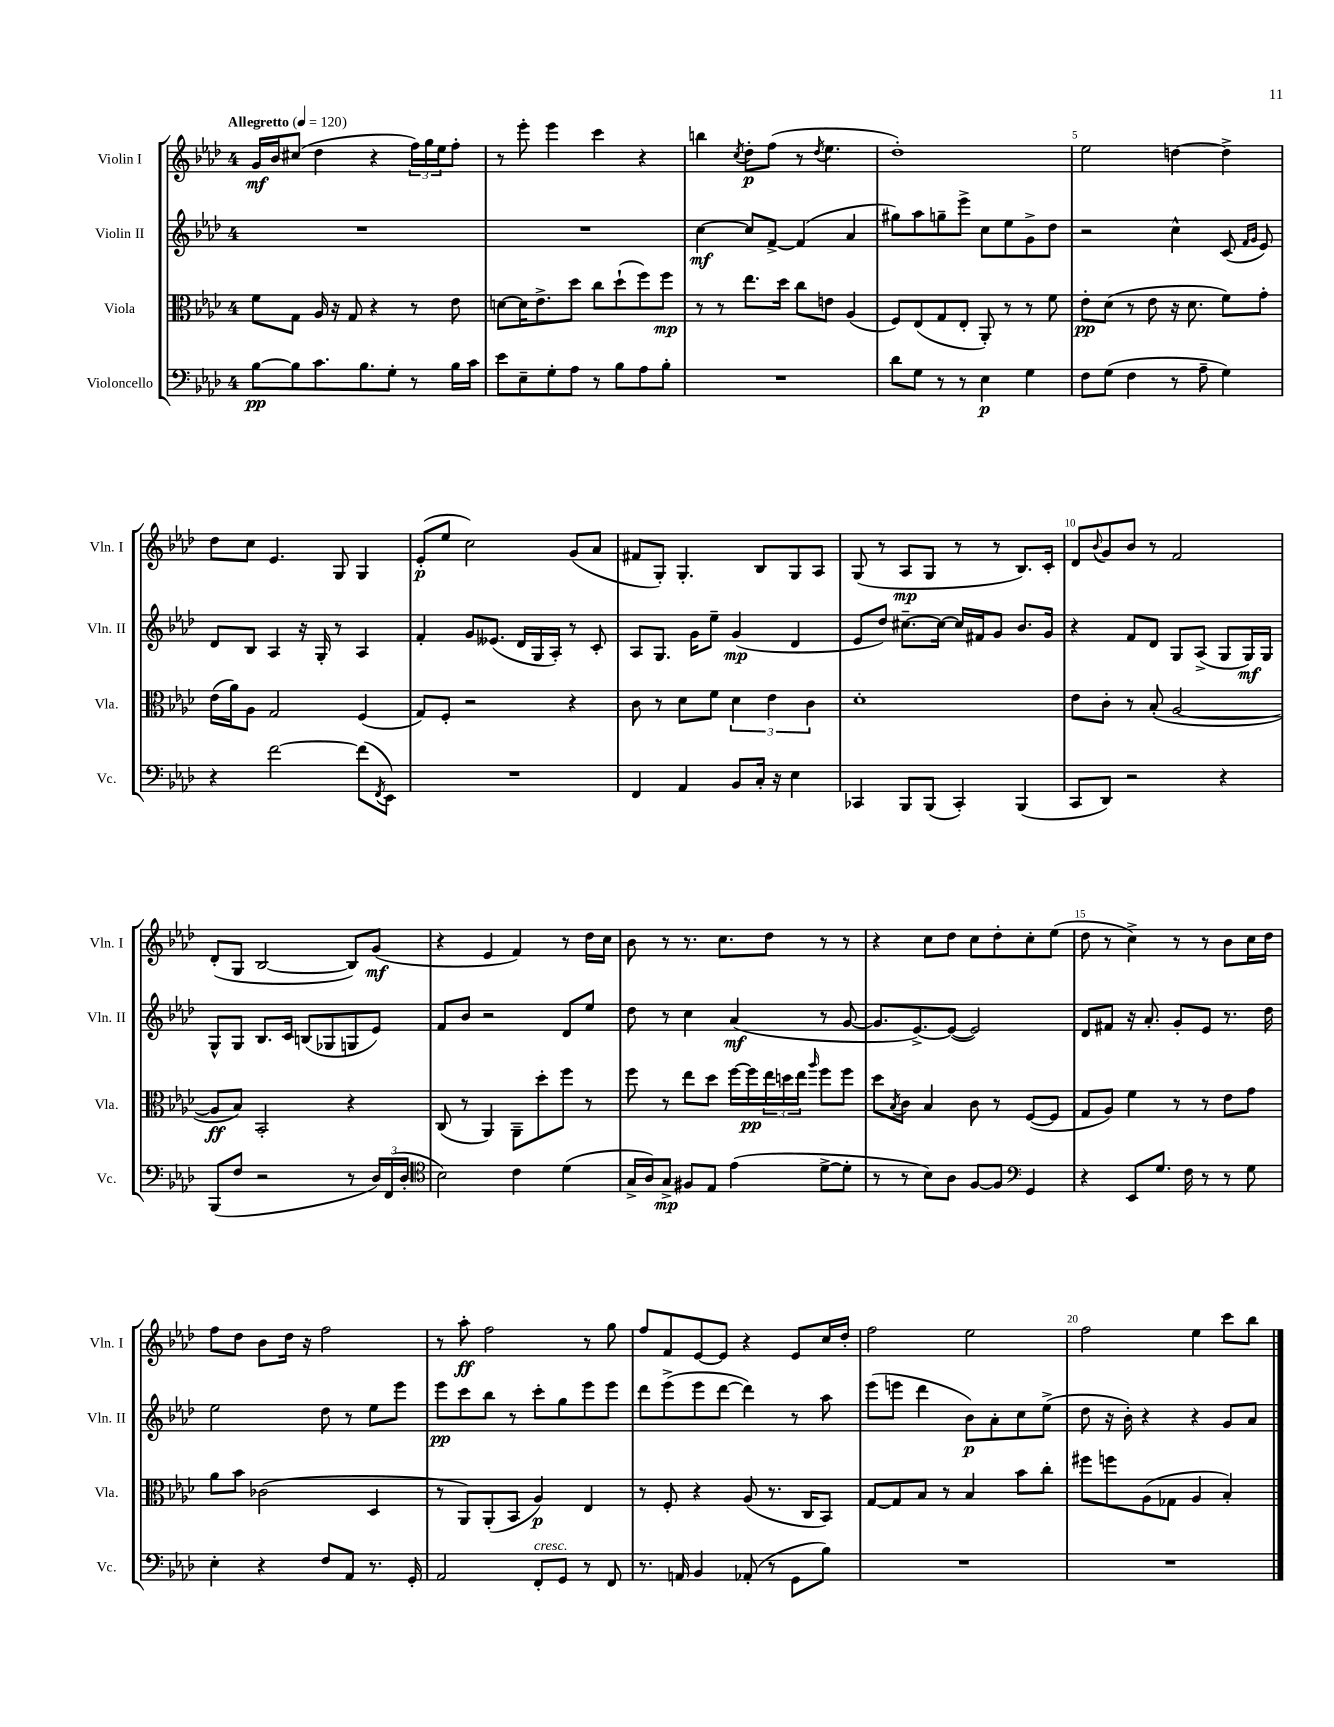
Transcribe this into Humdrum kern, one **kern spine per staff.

**kern	**kern	**kern	**kern
*staff4	*staff3	*staff2	*staff1
*clefF4	*clefC3	*clefG2	*clefG2
*k[b-e-a-d-]	*k[b-e-a-d-]	*k[b-e-a-d-]	*k[b-e-a-d-]
*M4/4	*M4/4	*M4/4	*M4/4
*MM120	*MM120	*MM120	*MM120
[8B-\L	8f\L	1r	16g/LL
.	.	.	16b-/J
8B-\]	8G\J	.	(8cc#/J
8.c\	16A-/	.	4dd-\
.	16r	.	.
.	8G/	.	.
8.B-\	.	.	.
.	4r	.	4r
8G'\J	.	.	.
8r	8r	.	24ff\LL)
.	.	.	24gg\
.	.	.	24ee-\J
16B-\LL	8e-\	.	8ff'\J
16c\JJ	.	.	.
=	=	=	=
8e-\L	[8d\L	1r	8r
8E-~\	16d\]K	.	8eee-'\
.	8.e-^\	.	.
8G'\	.	.	4eee-\
8A-\J	8dd-\J	.	.
8r	8cc\L	.	4ccc\
8B-\L	(8dd-`\	.	.
8A-\	8ff\)	.	4r
8B-'\J	8ff\J	.	.
=	=	=	=
1r	8r	[4cc\	4bb\
.	8r	.	.
.	.	.	8qcc/
.	8.ee-\L	8cc/]L	8dd-'\L
.	.	[8f^/J	(8ff\J
.	16dd-\Jk	.	.
.	8cc\L	(4f/]	8r
.	.	.	8qdd-/
.	8e\J	.	4.ee-\
.	(4A-/	4a-/	.
=	=	=	=
8d-\L	8F/L)	8gg#\L)	1dd-')
8G\J	(8E-/	8aa-\	.
8r	8G/	8gg~\	.
8r	8E-'/J	8eee-^\J	.
4E-\	8AA-'/)	8cc\L	.
.	8r	8ee-\	.
4G\	8r	8g^\	.
.	8f\	8dd-\J	.
=	=	=	=
8F\L	8e-'\L	2r	2ee-\
(8G\J	(8d-\J	.	.
4F\	8r	.	.
.	8e-\	.	.
8r	16r	4cc^^\	[4dd\
.	8.d-\	.	.
8A-~\	.	.	.
4G\)	8f\L)	(8c/	4dd^\]
.	.	16qqf/LL	.
.	.	16qqg/JJ	.
.	8g'\J	8e-/)	.
=	=	=	=
4r	(16e-\LL	8d-/L	8dd-\L
.	16a-\J)	.	.
.	8A-\J	8B-/J	8cc\J
[2f\	2G/	4A-/	4.e-/
.	.	16r	.
.	.	16G'/	.
.	.	8r	8G/
(8f\]L	(4F/	4A-/	4G/
8qFF/	.	.	.
8EE-\J)	.	.	.
=	=	=	=
1r	8G/L)	4f'/	(8e-'/L
.	8F'/J	.	8ee-/J
.	2r	8g/L	2cc\)
.	.	(8.e--/J	.
.	.	16d-/LL	.
.	.	16G/	.
.	.	16A-'/JJ)	.
.	4r	8r	(8g/L
.	.	8c'/	8a-/J
=	=	=	=
4FF/	8c\	8A-/L	8f#/L
.	8r	8.G/J	8G'/J)
4AA-/	8d-\L	.	4.G'/
.	.	16g\LK	.
.	8f\J	8ee-~\J	.
8BB-/L	6d-\	(4g/	.
16C'/Jk	.	.	8B-/L
.	6e-\	.	.
16r	.	.	.
4E-\	.	4d-/	8G/
.	6c\	.	.
.	.	.	8A-/J
=	=	=	=
4CC-/	1d-'	8e-/L	(8G/
.	.	8dd-/J)	8r
8BBB-/L	.	[8.cc#~\L	8A-/L
(8BBB-/J	.	.	8G/J
.	.	16cc#\_Jk	.
4CC-'/)	.	16cc#/]LL	8r
.	.	16f#/J	.
.	.	8g/J	8r
(4BBB-/	.	8.b-/L	8.B-/L)
.	.	16g/Jk	16c'/Jk
=	=	=	=
8CC/L	8e-\L	4r	8d-/L
.	.	.	8qqb-/
8DD-/J)	8c'\J	.	8g/
2r	8r	8f/L	8b-/J
.	(8B-'/	8d-/J	8r
.	[2A-/	8G/L	2f/
.	.	(8A-^/J	.
4r	.	8G/L	.
.	.	16G/L)	.
.	.	16G/JJ	.
=	=	=	=
(8BBB-/L	8A-/]L	8G^^/L	(8d-'/L
8F/J	8B-/J)	8G/J	8G/J
2r	2BB-'/	8.B-/L	[2B-/
.	.	16c/Jk	.
.	.	(8B/L	.
.	.	8G-/	.
8r	4r	8G/	8B-/]L)
24D-/LL)	.	8e-/J)	(8g/J
(24FF/	.	.	.
24D-'/JJ	.	.	.
=	=	=	=
*clefC4	*	*	*
2B-\)	(8C/	8f/L	4r
.	8r	8b-/J	.
.	4AA-/)	2r	4e-/
4c\	8AA-~\L	.	4f/)
.	8dd-'\	.	.
(4d-\	8ff\J	8d-/L	8r
.	8r	8ee-/J	16dd-\LL
.	.	.	16cc\JJ
=	=	=	=
16G^/LL	8ff\	8dd-\	8b-\
16A-/J)	.	.	.
8G^/J	8r	8r	8r
8F#/L	8ee-\L	4cc\	8.r
8E-/J	8dd-\J	.	.
.	.	.	8.cc\L
(4e-\	[16ff\LL	(4a-/	.
.	16ff\]	.	.
.	24ee-\	.	8dd-\J
.	24dd\	.	.
.	24ee-\JJ	.	.
.	16qqaa-/	.	.
[8d-^\L	8ff\L	8r	8r
8d-'\]J	8ff\J	[8g/	8r
=	=	=	=
8r	8dd-\L	8.g/]L	4r
.	8qB-/	.	.
8r	8c\J	.	.
.	.	[8.e-^/)	.
8B-\L)	4B-/	.	8cc\L
8A-\J	.	(8e-/_J	8dd-\J
[8F/L	8c\	2e-/])	8cc\L
8F/]J	8r	.	8dd-'\
*clefF4	*	*	*
4GG/	([8F/L	.	8cc'\
.	8F/]J	.	(8ee-\J
=	=	=	=
4r	8G/L	8d-/L	8dd-\
.	8A-/J)	8f#/J	8r
8EE-/L	4f\	16r	4cc^\)
.	.	8.a-'/	.
8.G/J	.	.	.
.	8r	8g'/L	8r
16F\	.	.	.
8r	8r	8e-/J	8r
8r	8e-\L	8.r	8b-\L
8G\	8g\J	.	16cc\L
.	.	16dd-\	16dd-\JJ
=	=	=	=
4E-'\	8a-\L	2ee-\	8ff\L
.	8b-\J	.	8dd-\J
4r	(2c-\	.	8b-\L
.	.	.	16dd-\Jk
.	.	.	16r
8F/L	.	8dd-\	2ff\
8AA-/J	.	8r	.
8.r	4D-/	8ee-\L	.
.	.	8eee-\J	.
16GG'/	.	.	.
=	=	=	=
2AA-/	8r	8eee-\L	8r
.	8AA-/L)	8ccc\	8aa-'\
.	(8AA-'/	8bb-\J	2ff\
.	8BB-/J	8r	.
8FF'/L	4A-/)	8ccc'\L	.
8GG/J	.	8gg\	.
8r	4E-/	8eee-\	8r
8FF/	.	8eee-\J	8gg\
=	=	=	=
8.r	8r	8ddd-\L	8ff/L
.	8F'/	(8eee-^\	8f/
16AA/	.	.	.
4BB-/	4r	8eee-\	[8e-/
.	.	[8ddd-\J	8e-/]J
(8AA-'/	(8A-/	4ddd-\])	4r
8r	8.r	.	.
8GG\L	.	8r	8e-/L
.	16C/LK	.	.
8B-\J)	8BB-/J)	8aa-\	16cc/L
.	.	.	16dd-'/JJ
=	=	=	=
1r	[8G/L	(8eee-\L	2ff\
.	8G/]	8eee\J	.
.	8B-/J	4ddd-\	.
.	8r	.	.
.	4B-/	8b-\L)	2ee-\
.	.	8a-'\	.
.	8b-\L	8cc\	.
.	8cc'\J	(8ee-^\J	.
=	=	=	=
1r	8ff#\L	8dd-\	2ff\
.	8ff\	16r	.
.	.	16b-'\)	.
.	(8A-\	4r	.
.	8G-\J	.	.
.	4A-/	4r	4ee-\
.	4B-'/)	8g/L	8ccc\L
.	.	8a-/J	8bb-\J
==	==	==	==
*-	*-	*-	*-
